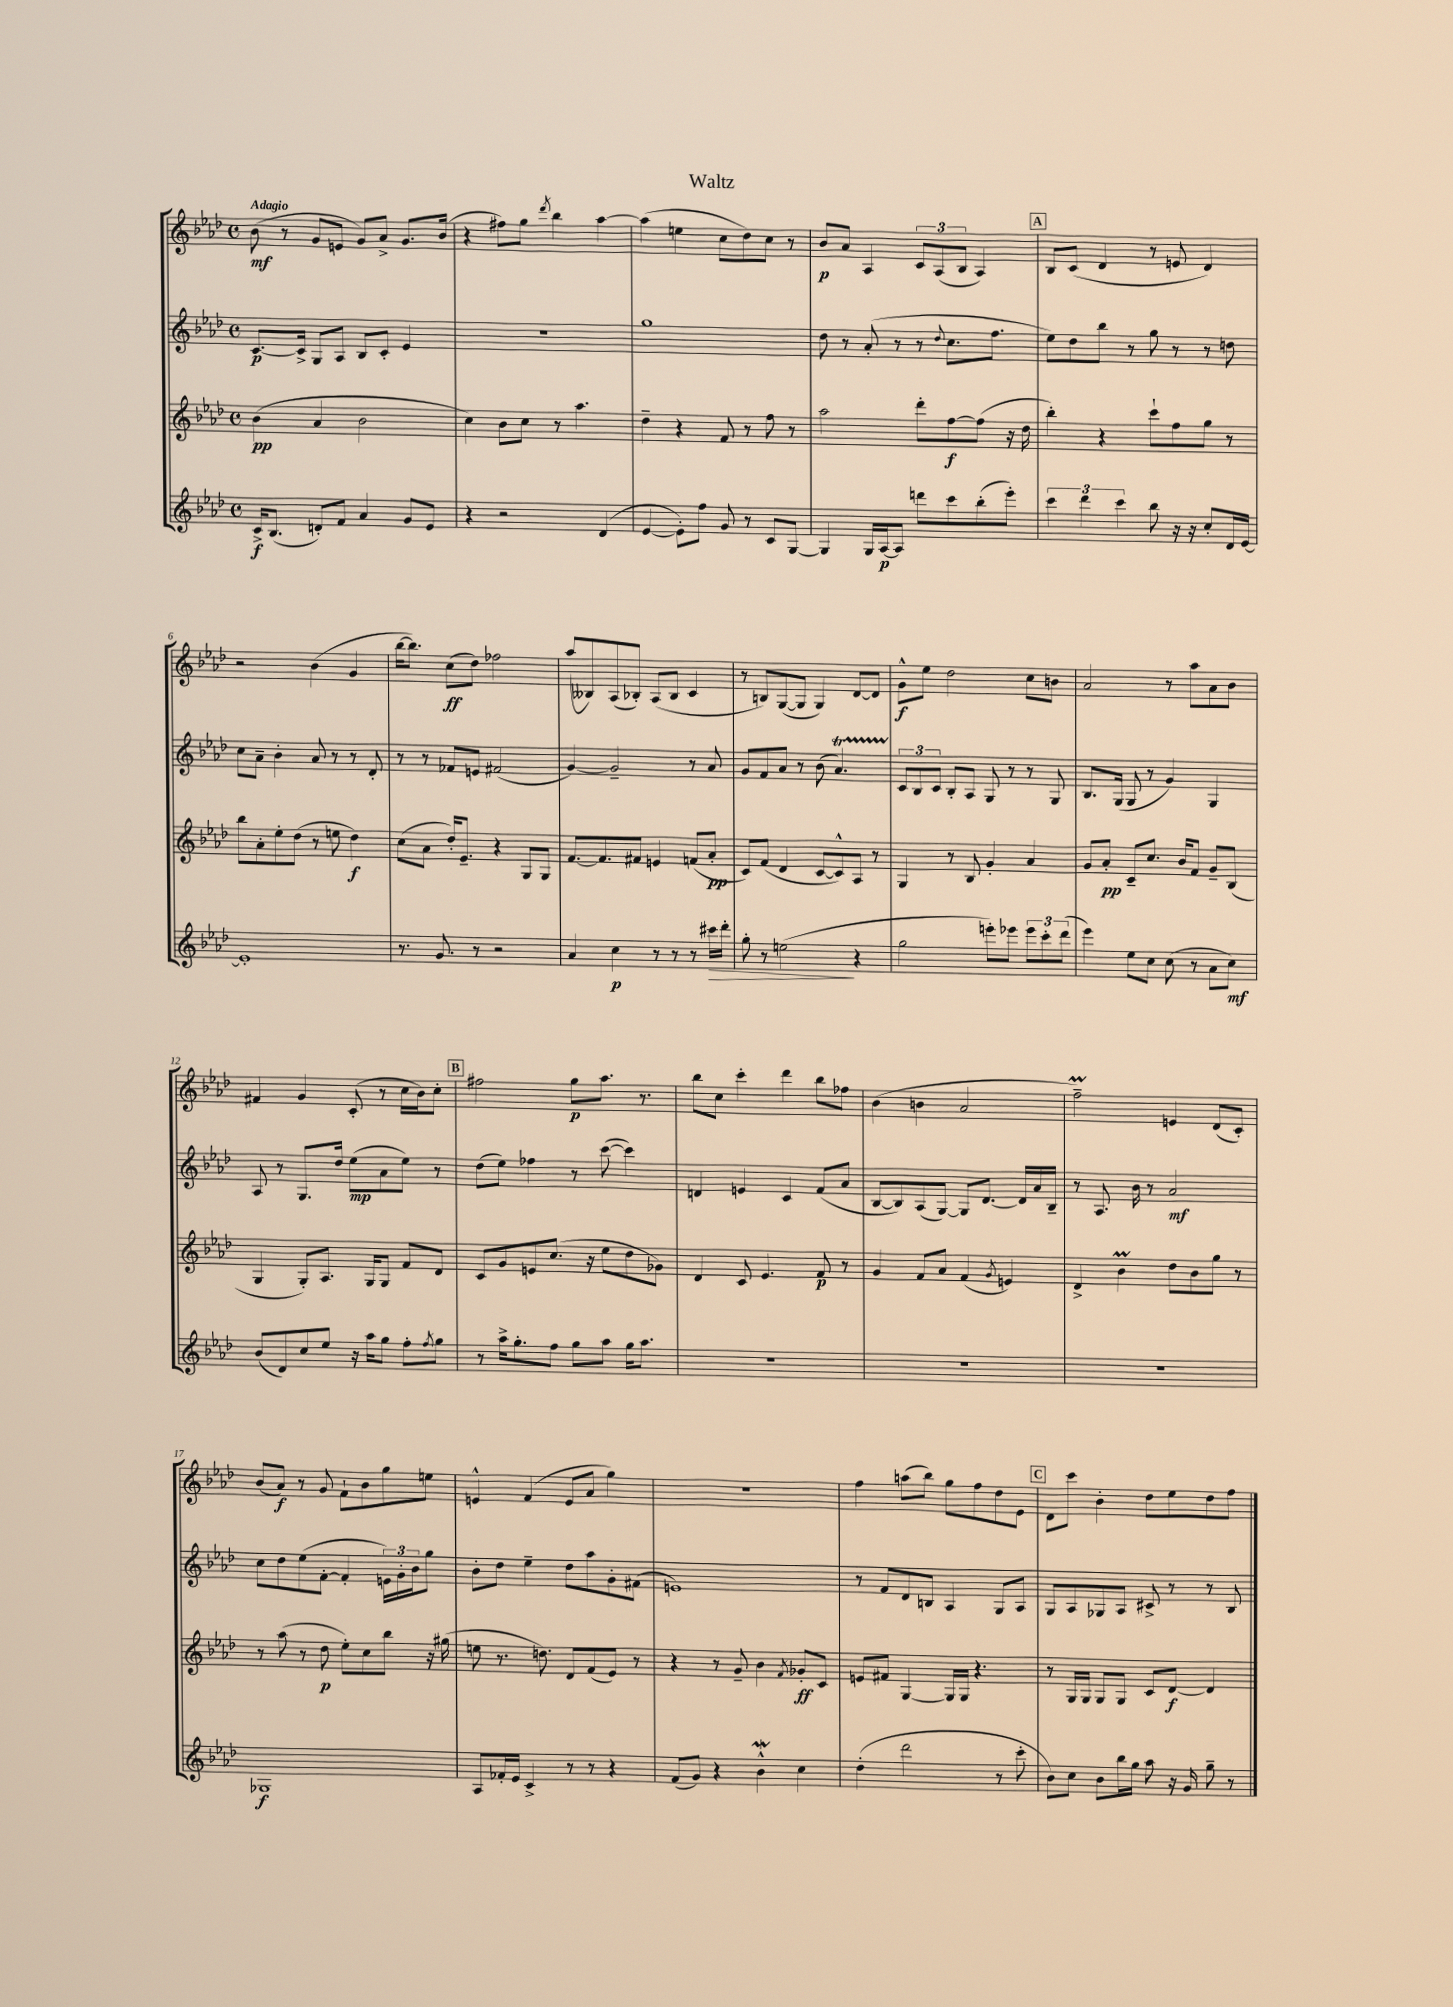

**kern	**dynam	**kern	**dynam	**kern	**dynam	**kern	**dynam
*part4	*part4	*part3	*part3	*part2	*part2	*part1	*part1
*staff4	*staff4	*staff3	*staff3	*staff2	*staff2	*staff1	*staff1
*clefG2	*	*clefG2	*	*clefG2	*	*clefG2	*
*k[b-e-a-d-]	*	*k[b-e-a-d-]	*	*k[b-e-a-d-]	*	*k[b-e-a-d-]	*
*M4/4	*	*M4/4	*	*M4/4	*	*M4/4	*
*met(c)	*	*met(c)	*	*met(c)	*	*met(c)	*
=1	=1	=1	=1	=1	=1	=1	=1
!	!	!	!	!	!	!LO:TX:a:B:t=Adagio	!
16c^/KL	f	(4b-\	pp	[8.c/L	p	(8b-\	mf
(8.B-/J	.	.	.	.	.	.	.
.	.	.	.	.	.	8r	.
.	.	.	.	16c^/Jk]	.	.	.
8dn'/L)	.	4a-/	.	8G/L	.	8g/L	.
8f/J	.	.	.	8A-/J	.	8en/J	.
4a-/	.	2b-\	.	8B-/L	.	8g/L)	.
.	.	.	.	8c'/J	.	8a-^/J	.
8g/L	.	.	.	4e-/	.	8.g/L	.
8e-/J	.	.	.	.	.	.	.
.	.	.	.	.	.	(16b-/Jk	.
=2	=2	=2	=2	=2	=2	=2	=2
4r	.	4cc\)	.	1r	.	4r	.
2r	.	8b-\L	.	.	.	8ff#X\L)	.
.	.	8cc\J	.	.	.	8gg\J	.
.	.	.	.	.	.	8qddd-/	.
.	.	8r	.	.	.	4bb-\	.
.	.	4.aa-\	.	.	.	.	.
(4d-/	.	.	.	.	.	[4aa-\	.
=3	=3	=3	=3	=3	=3	=3	=3
[4e-/	.	4dd-~\	.	1gg	.	(4aa-\]	.
8e-'\L])	.	4r	.	.	.	4een\	.
8ff\J	.	.	.	.	.	.	.
8g/	.	8f/	.	.	.	8cc\L	.
8r	.	8r	.	.	.	8dd-\)	.
8c/L	.	8ff\	.	.	.	8cc\J	.
[8G/J	.	8r	.	.	.	8r	.
=4	=4	=4	=4	=4	=4	=4	=4
4G/]	.	2aa-\	.	8dd-\	.	8b-/L	p
.	.	.	.	8r	.	8a-/J	.
16G/LL	.	.	.	(8a-'/	.	4A-/	.
[16A-/J	p	.	.	.	.	.	.
8A-/J]	.	.	.	8r	.	.	.
8dddn\L	.	8ddd-'\L	.	8r	.	12c/L	.
.	.	.	.	.	.	(12A-/	.
.	.	.	.	8qqdd-/	.	.	.
8ccc\	.	[8ff\	f	8.cc\L	.	.	.
.	.	.	.	.	.	12B-/J	.
(8bb-'\	.	(8ff\J]	.	.	.	4A-/)	.
.	.	.	.	8.ff\J	.	.	.
8eee-'\J)	.	16r	.	.	.	.	.
.	.	16dd-\	.	.	.	.	.
!!LO:REH:place=s1:t=A
=5	=5	=5	=5	=5	=5	=5	=5
6ccc\	.	4bb-'\)	.	8ee-\L)	.	8B-/L	.
.	.	.	.	8dd-\	.	(8c/J	.
6ddd-\	.	.	.	.	.	.	.
.	.	4r	.	8bb-\J	.	4d-/	.
6ccc\	.	.	.	.	.	.	.
.	.	.	.	8r	.	.	.
8bb-\	.	8ccc`\L	.	8gg\	.	8r	.
16r	.	8ff\	.	8r	.	8en/	.
16r	.	.	.	.	.	.	.
8cc'/L	.	8gg\J	.	8r	.	4d-/)	.
16d-/L	.	8r	.	8ddn\	.	.	.
[16e-/JJ	.	.	.	.	.	.	.
!!LO:LB:g=z
=6	=6	=6	=6	=6	=6	=6	=6
1e-']	.	8bb-\L	.	8cc\L	.	2r	.
.	.	8a-'\	.	8a-~\J	.	.	.
.	.	8ee-'\	.	4b-'\	.	.	.
.	.	(8dd-\J	.	.	.	.	.
.	.	8r	.	8a-/	.	(4b-\	.
.	.	8een\	.	8r	.	.	.
.	.	4dd-\)	f	8r	.	4g/	.
.	.	.	.	8d-'/	.	.	.
=7	=7	=7	=7	=7	=7	=7	=7
8.r	.	(8cc\L	.	8r	.	[16bb-\KL	.
.	.	.	.	.	.	8.bb-\J])	.
.	.	8a-\J	.	8r	.	.	.
8.g/	.	.	.	.	.	.	.
.	.	16dd-'/KL)	.	8f-X/L	.	(8cc\L	ff
.	.	8.e-~/J	.	.	.	.	.
8r	.	.	.	8en/J	.	8dd-\J)	.
2r	.	4r	.	(2f#X/	.	2ff-X\	.
.	.	8G/L	.	.	.	.	.
.	.	8G/J	.	.	.	.	.
=8	=8	=8	=8	=8	=8	=8	=8
4a-/	.	[8.f/L	.	[4g/)	.	(8aa-/L	.
.	.	.	.	.	.	8B--X/)	.
.	.	8.f/]	.	.	.	.	.
4cc\	p	.	.	2g~/]	.	(8A-/	.
.	.	8f#X/J	.	.	.	8B-X'/J)	.
8r	.	4en/	.	.	.	(8A-/L	.
8r	.	.	.	.	.	8B-/J	.
8r	.	(8fn/L	.	8r	.	4c/	.
!	!LO:HP:b	!	!	!	!	!	!
16ccc#X\LL	>	8a-'/J	pp	8a-/	.	.	.
16ddd-'\JJ	.	.	.	.	.	.	.
=9	=9	=9	=9	=9	=9	=9	=9
8gg'\	.	8c/L)	.	8g/L	.	8r	.
8r	.	(8f/J	.	8f/	.	8Bn/L)	.
(2een\	.	4d-/	.	8a-/J	.	([8G/	.
.	.	.	.	8r	.	8G/J]	.
.	.	[8c/L	.	(8b-\	.	4G/)	.
.	.	8c^^/])	.	4.a-T/)	.	.	.
4r	]	8A-/J	.	.	.	[8d-/L	.
.	.	8r	.	.	.	8d-/J]	.
=10	=10	=10	=10	=10	=10	=10	=10
2gg\	.	4G/	.	12c/L	.	8g^^\L	f
.	.	.	.	12B-/	.	.	.
.	.	.	.	.	.	8ee-\J	.
.	.	.	.	12c/J	.	.	.
.	.	8r	.	8B-'/L	.	2dd-\	.
.	.	8B-/	.	8A-/J	.	.	.
8eeen'\L)	.	4g'/	.	8G/	.	.	.
8eee-X\J	.	.	.	8r	.	.	.
12eee-\L	.	4a-/	.	8r	.	8cc\L	.
12ccc'\	.	.	.	.	.	.	.
.	.	.	.	8G/	.	8bn\J	.
(12ddd-\J	.	.	.	.	.	.	.
=11	=11	=11	=11	=11	=11	=11	=11
4eee-\)	.	8g/L	.	8.B-/L	.	2a-/	.
.	.	8a-'/J	pp	.	.	.	.
.	.	.	.	(16G/Jk	.	.	.
8ee-\L	.	8c~/L	.	8G/	.	.	.
8cc\J	.	8.cc/J	.	8r	.	.	.
(8cc\	.	.	.	4g/)	.	8r	.
.	.	16b-/KL	.	.	.	.	.
8r	.	8f/J	.	.	.	8aa-\L	.
8a-\L	.	8g~/L	.	4G/	.	8a-\	.
8cc\J)	mf	(8B-/J	.	.	.	8b-\J	.
!!LO:LB:g=z
=12	=12	=12	=12	=12	=12	=12	=12
(8b-/L	.	4G/	.	8A-/	.	4f#X/	.
8d-/)	.	.	.	8r	.	.	.
8cc/	.	8G'/L)	.	8.G/L	.	4g/	.
8ee-/J	.	8.A-/J	.	.	.	.	.
.	.	.	.	16dd-/Jk	.	.	.
16r	.	.	.	(8ee-\L	mp	(8c'/	.
16aa-\KL	.	16G/KL	.	.	.	.	.
8gg\J	.	8G/J	.	8a-\	.	8r	.
8ff'\L	.	8f/L	.	8ee-\J)	.	16cc\LL	.
.	.	.	.	.	.	16b-\J)	.
8qff/	.	.	.	.	.	.	.
8gg\J	.	8d-/J	.	8r	.	8cc'\J	.
!!LO:REH:place=s1:t=B
=13	=13	=13	=13	=13	=13	=13	=13
8r	.	8c/L	.	(8dd-\L	.	2ff#X\	.
16aa-^\KL	.	8g/	.	8ee-\J)	.	.	.
8.gg'\	.	.	.	.	.	.	.
.	.	8en/	.	4ff-X\	.	.	.
8ff\J	.	(8.cc/J	.	.	.	.	.
8gg\L	.	.	.	8r	.	8gg\L	p
.	.	16r	.	.	.	.	.
8aa-\J	.	8ee-\L	.	([8ccc\	.	8.aa-\J	.
16gg\KL	.	8dd-\	.	4ccc\])	.	.	.
8.aa-\J	.	.	.	.	.	8.r	.
.	.	8g-X\J)	.	.	.	.	.
=14	=14	=14	=14	=14	=14	=14	=14
1r	.	4d-/	.	4dn/	.	8bb-\L	.
.	.	.	.	.	.	8cc\J	.
.	.	8c/	.	4en/	.	4ccc'\	.
.	.	4.e-/	.	.	.	.	.
.	.	.	.	4c/	.	4ddd-\	.
.	.	8f/	p	(8f/L	.	8bb-\L	.
.	.	8r	.	8a-/J	.	8ff-X\J	.
=15	=15	=15	=15	=15	=15	=15	=15
1r	.	4g/	.	[8B-/L	.	(4b-\	.
.	.	.	.	8B-/])	.	.	.
.	.	8f/L	.	(8A-/	.	4bn\	.
.	.	8a-/J	.	[8G/J)	.	.	.
.	.	(4f/	.	8G/L]	.	2a-/	.
.	.	.	.	[8.d-/J	.	.	.
.	.	8qg/	.	.	.	.	.
.	.	4en/)	.	.	.	.	.
.	.	.	.	16d-/LL]	.	.	.
.	.	.	.	16a-/	.	.	.
.	.	.	.	16B-~/JJ	.	.	.
=16	=16	=16	=16	=16	=16	=16	=16
1r	.	4d-^/	.	8r	.	2ffM~\)	.
.	.	.	.	8.A-/	.	.	.
.	.	4b-M\	.	.	.	.	.
.	.	.	.	16b-\	.	.	.
.	.	.	.	8r	.	.	.
.	.	8dd-\L	.	2a-/	mf	4en/	.
.	.	8b-\	.	.	.	.	.
.	.	8gg\J	.	.	.	(8d-/L	.
.	.	8r	.	.	.	8c'/J)	.
!!LO:LB:g=z
=17	=17	=17	=17	=17	=17	=17	=17
1G-X	f	8r	.	8cc\L	.	(8b-/L	.
.	.	(8aa-\	.	8dd-\	.	8a-/J)	f
.	.	8r	.	(8ee-\	.	8r	.
.	.	8dd-\	p	[8f'\J	.	8g/	.
.	.	8ee-'\L)	.	4f'/]	.	8f`\L	.
.	.	8cc\	.	.	.	8b-\	.
.	.	8bb-\J	.	24en\LL)	.	8gg\	.
.	.	.	.	24g'\	.	.	.
.	.	.	.	24b-\J	.	.	.
.	.	16r	.	8gg\J	.	8een\J	.
.	.	(16gg#X\	.	.	.	.	.
=18	=18	=18	=18	=18	=18	=18	=18
8A-/L	.	8een\	.	8b-'\L	.	4en^^/	.
16f-X'/L	.	8.r	.	8dd-\J	.	.	.
16e-/JJ	.	.	.	.	.	.	.
4c^/	.	.	.	4ee-~\	.	(4f/	.
.	.	8.ddn\)	.	.	.	.	.
8r	.	8d-/L	.	8dd-\L	.	8e/L	.
8r	.	(8f/	.	8aa-\	.	8a-/J	.
4r	.	8e-/J)	.	8g'\	.	4gg\)	.
.	.	8r	.	(8f#X\J	.	.	.
=19	=19	=19	=19	=19	=19	=19	=19
(8f/L	.	4r	.	1en)	.	1r	.
8g/J)	.	.	.	.	.	.	.
4r	.	8r	.	.	.	.	.
.	.	8g~/	.	.	.	.	.
4b-W^^\	.	4b-\	.	.	.	.	.
.	.	8qf/	.	.	.	.	.
4cc\	.	8g-X'/L	ff	.	.	.	.
.	.	8c/J	.	.	.	.	.
=20	=20	=20	=20	=20	=20	=20	=20
(4dd-'\	.	8en/L	.	8r	.	4ff\	.
.	.	8f#X/J	.	8f/L	.	.	.
2ddd-\	.	[4G/	.	8d-/	.	(8aan\L	.
.	.	.	.	8Bn/J	.	8bb-\J)	.
.	.	16G/LL]	.	4A-/	.	8gg\L	.
.	.	16G/JJ	.	.	.	.	.
.	.	4.r	.	.	.	8ff\	.
8r	.	.	.	8G/L	.	8dd-\	.
8ccc'\	.	.	.	8A-/J	.	8e-\J	.
!!LO:REH:place=s1:t=C
=21	=21	=21	=21	=21	=21	=21	=21
8b-\L)	.	8r	.	8G/L	.	8d-\L	.
8cc\J	.	16G/LL	.	8A-/	.	8ccc\J	.
.	.	16G/JJ	.	.	.	.	.
8b-\L	.	8G/L	.	8G-X/	.	4b-'\	.
16bb-\L	.	8G/J	.	8A-/J	.	.	.
16gg\JJ	.	.	.	.	.	.	.
8aa-\	.	8c/L	.	8c#X^/	.	8dd-\L	.
16r	.	[8d-/J	f	8r	.	8ee-\	.
16g/	.	.	.	.	.	.	.
8gg~\	.	4d-/]	.	8r	.	8dd-\	.
8r	.	.	.	8B-/	.	8ff\J	.
==	==	==	==	==	==	==	==
*-	*-	*-	*-	*-	*-	*-	*-
